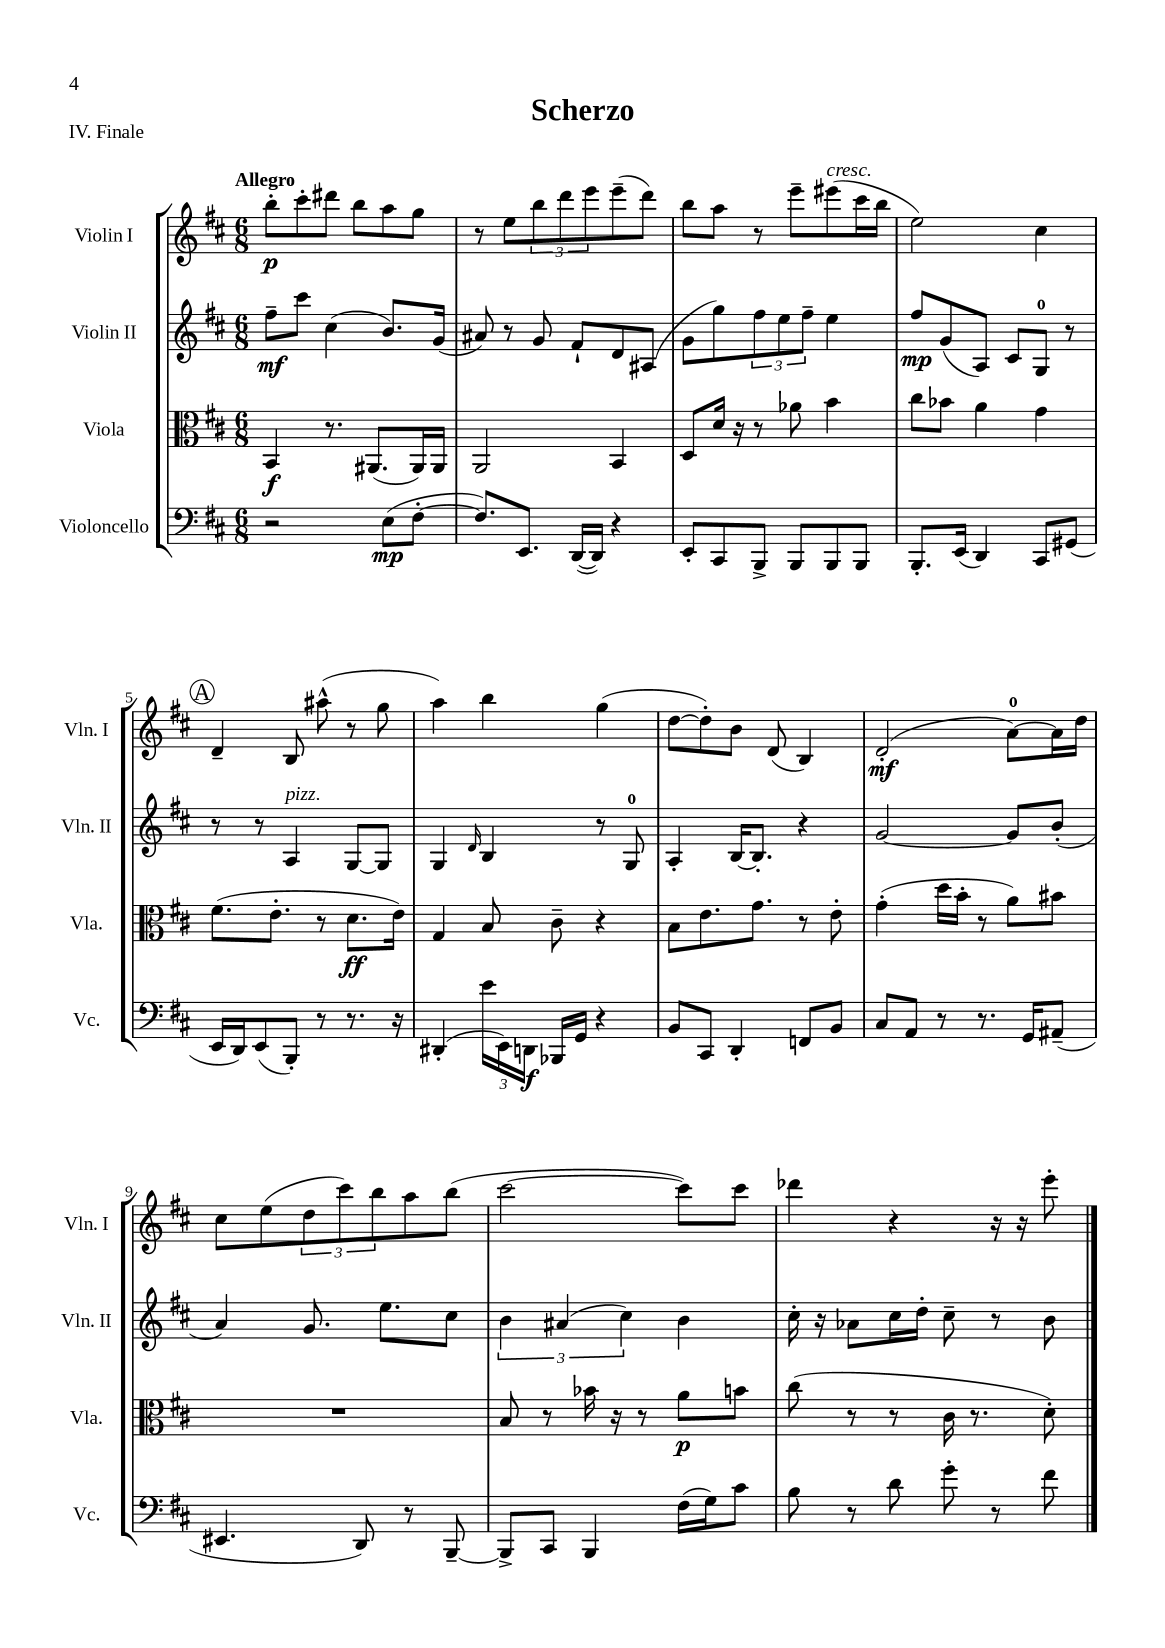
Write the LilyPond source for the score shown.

\header { title = "Scherzo" piece = "IV. Finale" }
<<
\new StaffGroup <<
\new Staff = "s0" \with { instrumentName = "Violin I" shortInstrumentName = "Vln. I" } {
    \clef treble \key d \major \numericTimeSignature \time 6/8 \tempo "Allegro"
    b''8-.\p cis'''8-. dis'''8 b''8 a''8 g''8 |
    r8 e''8 \tuplet 3/2 { b''8 d'''8 e'''8 } e'''8--( d'''8) |
    b''8 a''8 r8 e'''8-- eis'''8^\markup { \italic "cresc." }( cis'''16 b''16 |
    e''2) cis''4 |
    \mark \markup { \circle "A" } d'4-- b8 ais''8-^( r8 g''8 |
    a''4) b''4 g''4( |
    d''8~ d''8-.) b'8 d'8( b4) |
    d'2-.\mf( a'8-0~) a'16 d''16 |
    cis''8 e''8( \tuplet 3/2 { d''8 cis'''8) b''8 } a''8 b''8( |
    cis'''2~ cis'''8) cis'''8 |
    des'''4 r4 r16 r16 e'''8-. \bar "|." |
}
\new Staff = "s1" \with { instrumentName = "Violin II" shortInstrumentName = "Vln. II" } {
    \clef treble \key d \major \numericTimeSignature \time 6/8
    fis''8--\mf cis'''8 cis''4( b'8.) g'16( |
    ais'8) r8 g'8 fis'8-! d'8 ais8( |
    g'8 g''8) \tuplet 3/2 { fis''8 e''8 fis''8-- } e''4 |
    fis''8\mp g'8( a8) cis'8 g8-0 r8 |
    \mark \markup { \circle "A" } r8 r8 a4^\markup { \italic "pizz." } g8~ g8 |
    g4 \grace { d'16 } b4 r8 g8-0 |
    a4-. b16~ b8.-. r4 |
    g'2~ g'8 b'8-.( |
    a'4) g'8. e''8. cis''8 |
    \tuplet 3/2 { b'4 ais'4( cis''4) } b'4 |
    cis''16-. r16 aes'8 cis''16 d''16-. cis''8-- r8 b'8 \bar "|." |
}
\new Staff = "s2" \with { instrumentName = "Viola" shortInstrumentName = "Vla." } {
    \clef alto \key d \major \numericTimeSignature \time 6/8
    b,4\f r8. ais,8.( ais,16) ais,16 |
    a,2 b,4 |
    d8 d'16 r16 r8 aes'8 b'4 |
    cis''8 bes'8 a'4 g'4 |
    \mark \markup { \circle "A" } fis'8.( e'8.-. r8 d'8.\ff e'16) |
    g4 b8 cis'8-- r4 |
    b8 e'8. g'8. r8 e'8-. |
    g'4-.( d''16 b'16-. r8 a'8) bis'8 |
    R2. |
    b8 r8 bes'16 r16 r8 a'8\p b'8 |
    cis''8( r8 r8 cis'16 r8. d'8-.) \bar "|." |
}
\new Staff = "s3" \with { instrumentName = "Violoncello" shortInstrumentName = "Vc." } {
    \clef bass \key d \major \numericTimeSignature \time 6/8
    r2 e8\mp( fis8~-. |
    fis8.) e,8. d,16~( d,16) r4 |
    e,8-. cis,8 b,,8-> b,,8 b,,8 b,,8 |
    b,,8.-. e,16( d,4) cis,8 gis,8( |
    \mark \markup { \circle "A" } e,16 d,16) e,8( b,,8-.) r8 r8. r16 |
    dis,4-.( \tuplet 3/2 { e'16 e,16) d,16\f } bes,,16 g,16 r4 |
    b,8 cis,8 d,4-. f,8 b,8 |
    cis8 a,8 r8 r8. g,16 ais,8--( |
    eis,4. d,8) r8 b,,8~-- |
    b,,8-> cis,8 b,,4 fis16( g16) cis'8 |
    b8 r8 d'8 g'8-. r8 fis'8 \bar "|." |
}
>>
>>
